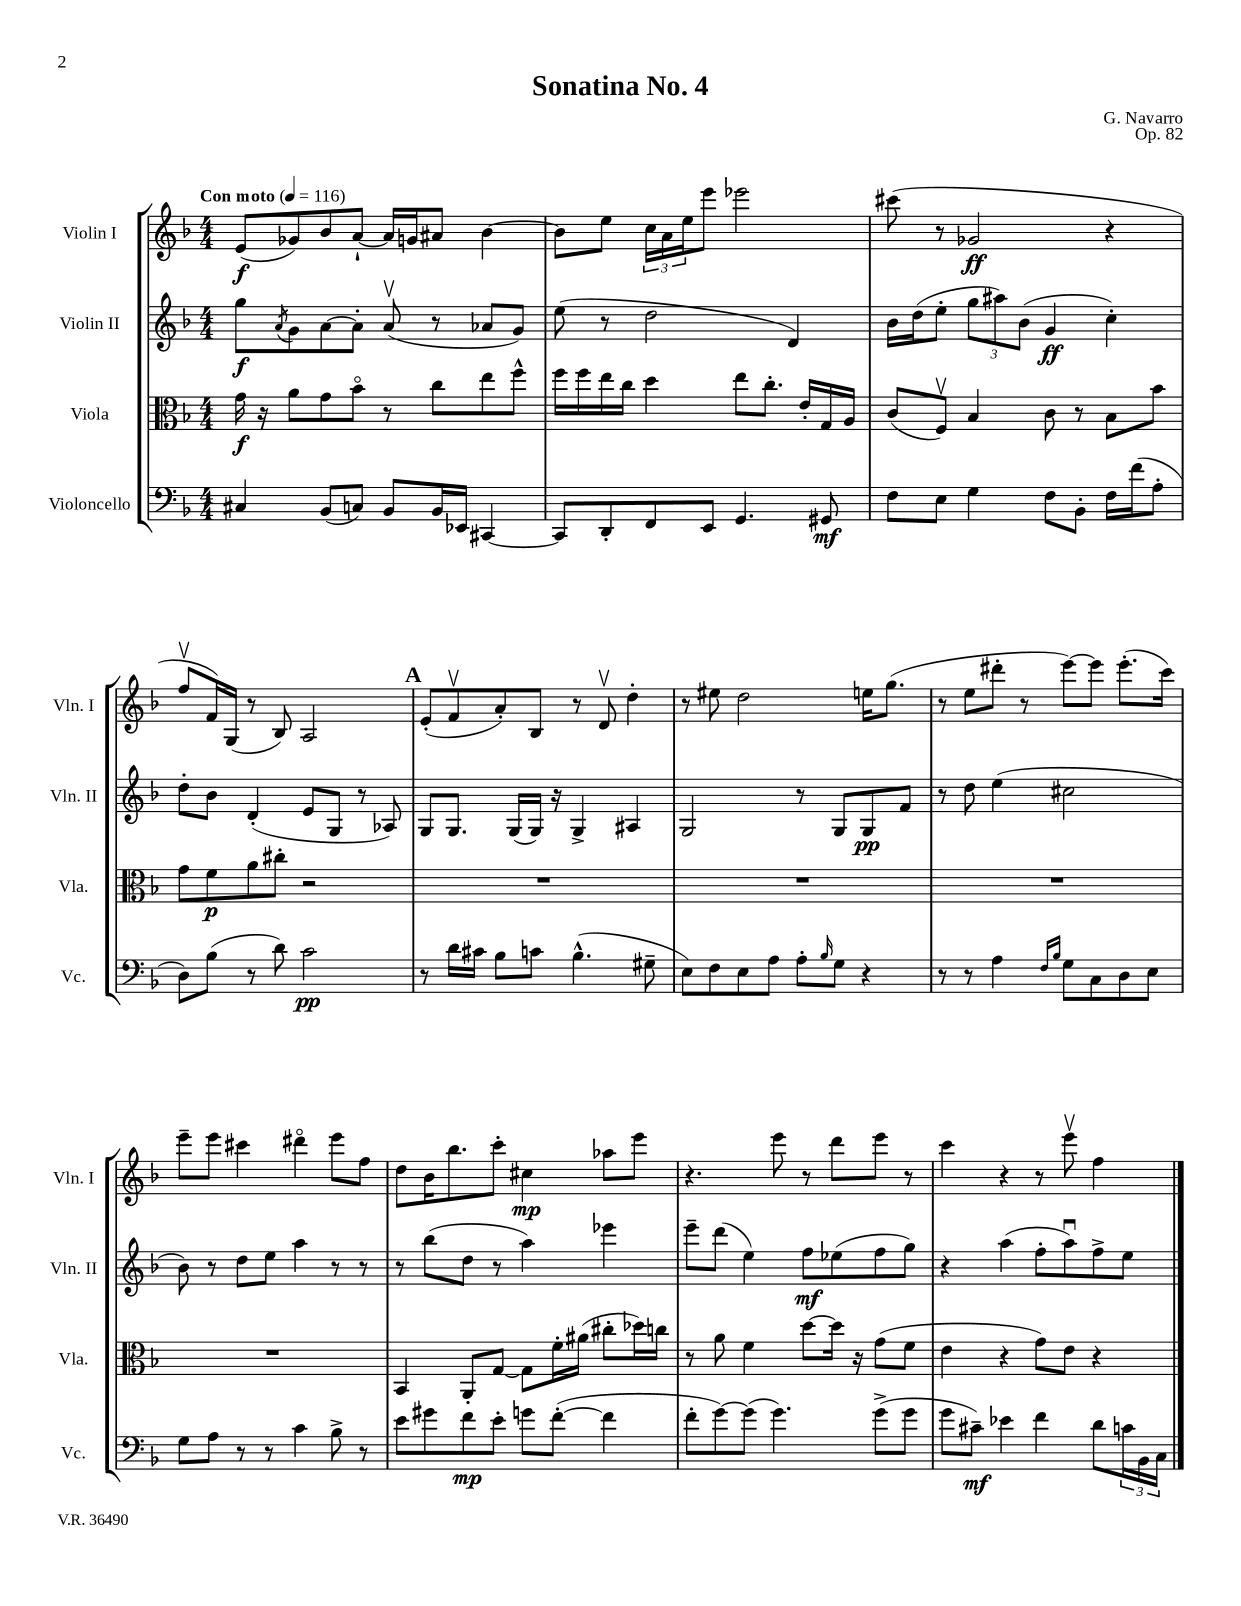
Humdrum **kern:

**kern	**kern	**kern	**kern
*staff4	*staff3	*staff2	*staff1
*clefF4	*clefC3	*clefG2	*clefG2
*k[b-]	*k[b-]	*k[b-]	*k[b-]
*M4/4	*M4/4	*M4/4	*M4/4
*MM116	*MM116	*MM116	*MM116
4C#	16g	8gg	(8e
.	16r	.	.
.	.	8qa	.
.	8a	8g	8g-)
(8BB-	8g	[8a	8b-
8C)	8b-o	8a']	[8a`
8BB-	8r	(8av	16a]
.	.	.	16g
16BB-	8cc	8r	8a#
16EE-	.	.	.
[4CC#	8ee	8a-	[4b-
.	8ff^^	8g)	.
=	=	=	=
8CC#]	16ff	(8ee	8b-]
.	16ff	.	.
8DD'	16ee	8r	8ee
.	16cc	.	.
8FF	4dd	2dd	24cc
.	.	.	24a
.	.	.	24ee
8EE	.	.	8eee
4.GG	8ee	.	2eee-
.	8.cc'	.	.
.	.	4d)	.
.	16e'	.	.
8GG#	16G	.	.
.	16A	.	.
=	=	=	=
8F	(8c	16b-	(8ccc#
.	.	(16dd	.
8E	8Fv)	8ee'	8r
4G	4B-	12gg	2g-
.	.	12aa#)	.
.	.	(12b-	.
8F	8c	4g	.
8BB-'	8r	.	.
16F	8B-	4cc')	4r
(16f	.	.	.
8A'	8b-	.	.
=	=	=	=
8D)	8g	8dd'	8ffv
(8B-	8f	8b-	16f)
.	.	.	(16G
8r	8a	(4d'	8r
8d)	8cc#'	.	8B-)
2c	2r	8e	2A
.	.	8G	.
.	.	8r	.
.	.	8A-)	.
=	=	=	=
8r	1r	8G	(8e'
16d	.	8.G	8fv
16c#	.	.	.
8B-	.	.	8a')
.	.	(16G	.
8c	.	16G)	8B-
.	.	16r	.
(4.B-^^	.	4G^	8r
.	.	.	8dv
.	.	4A#	4dd'
8G#~	.	.	.
=	=	=	=
8E)	1r	2G	8r
8F	.	.	8ee#
8E	.	.	2dd
8A	.	.	.
8A'	.	8r	.
16qqB-	.	.	.
8G	.	8G	.
4r	.	8G	16ee
.	.	.	(8.gg
.	.	8f	.
=	=	=	=
8r	1r	8r	8r
8r	.	8dd	8ee
4A	.	(4ee	8ddd#'
.	.	.	8r
16qqF	.	.	.
16qqB-	.	.	.
8G	.	2cc#	[8eee)
8C	.	.	8eee]
8D	.	.	(8.eee'
8E	.	.	.
.	.	.	16ccc)
=	=	=	=
8G	1r	8b-)	8eee~
8A	.	8r	8eee
8r	.	8dd	4ccc#
8r	.	8ee	.
4c	.	4aa	4ddd#o
8B-^	.	8r	8eee
8r	.	8r	8ff
=	=	=	=
8e	4BB-	8r	8dd
8g#	.	(8bb-	16b-
.	.	.	8.bb-
8f	8AA'	8dd	.
8e'	[8G	8r	8ccc'
8g	8G]	4aa)	4cc#
([8f'	16f'	.	.
.	(16a#	.	.
4f]	8cc#'	4eee-	8aa-
.	16dd-)	.	8eee
.	16cc	.	.
=	=	=	=
8f'	8r	8eee~	4.r
[8g)	8a	(8ddd	.
(8g]	4f	4ee)	.
4.g)	.	.	8eee
.	[8dd	8ff	8r
.	16dd]	(8ee-	8ddd
.	16r	.	.
(8g^	(8g	8ff	8eee
8g	8f	8gg)	8r
=	=	=	=
8g	4e	4r	4ccc
8c#~)	.	.	.
4e-	4r	(4aa	4r
4f	8g)	8ff'	8r
.	8e	8aau)	8eeev
8d	4r	8ff^	4ff
24c	.	8ee	.
24BB-	.	.	.
24C	.	.	.
==	==	==	==
*-	*-	*-	*-
